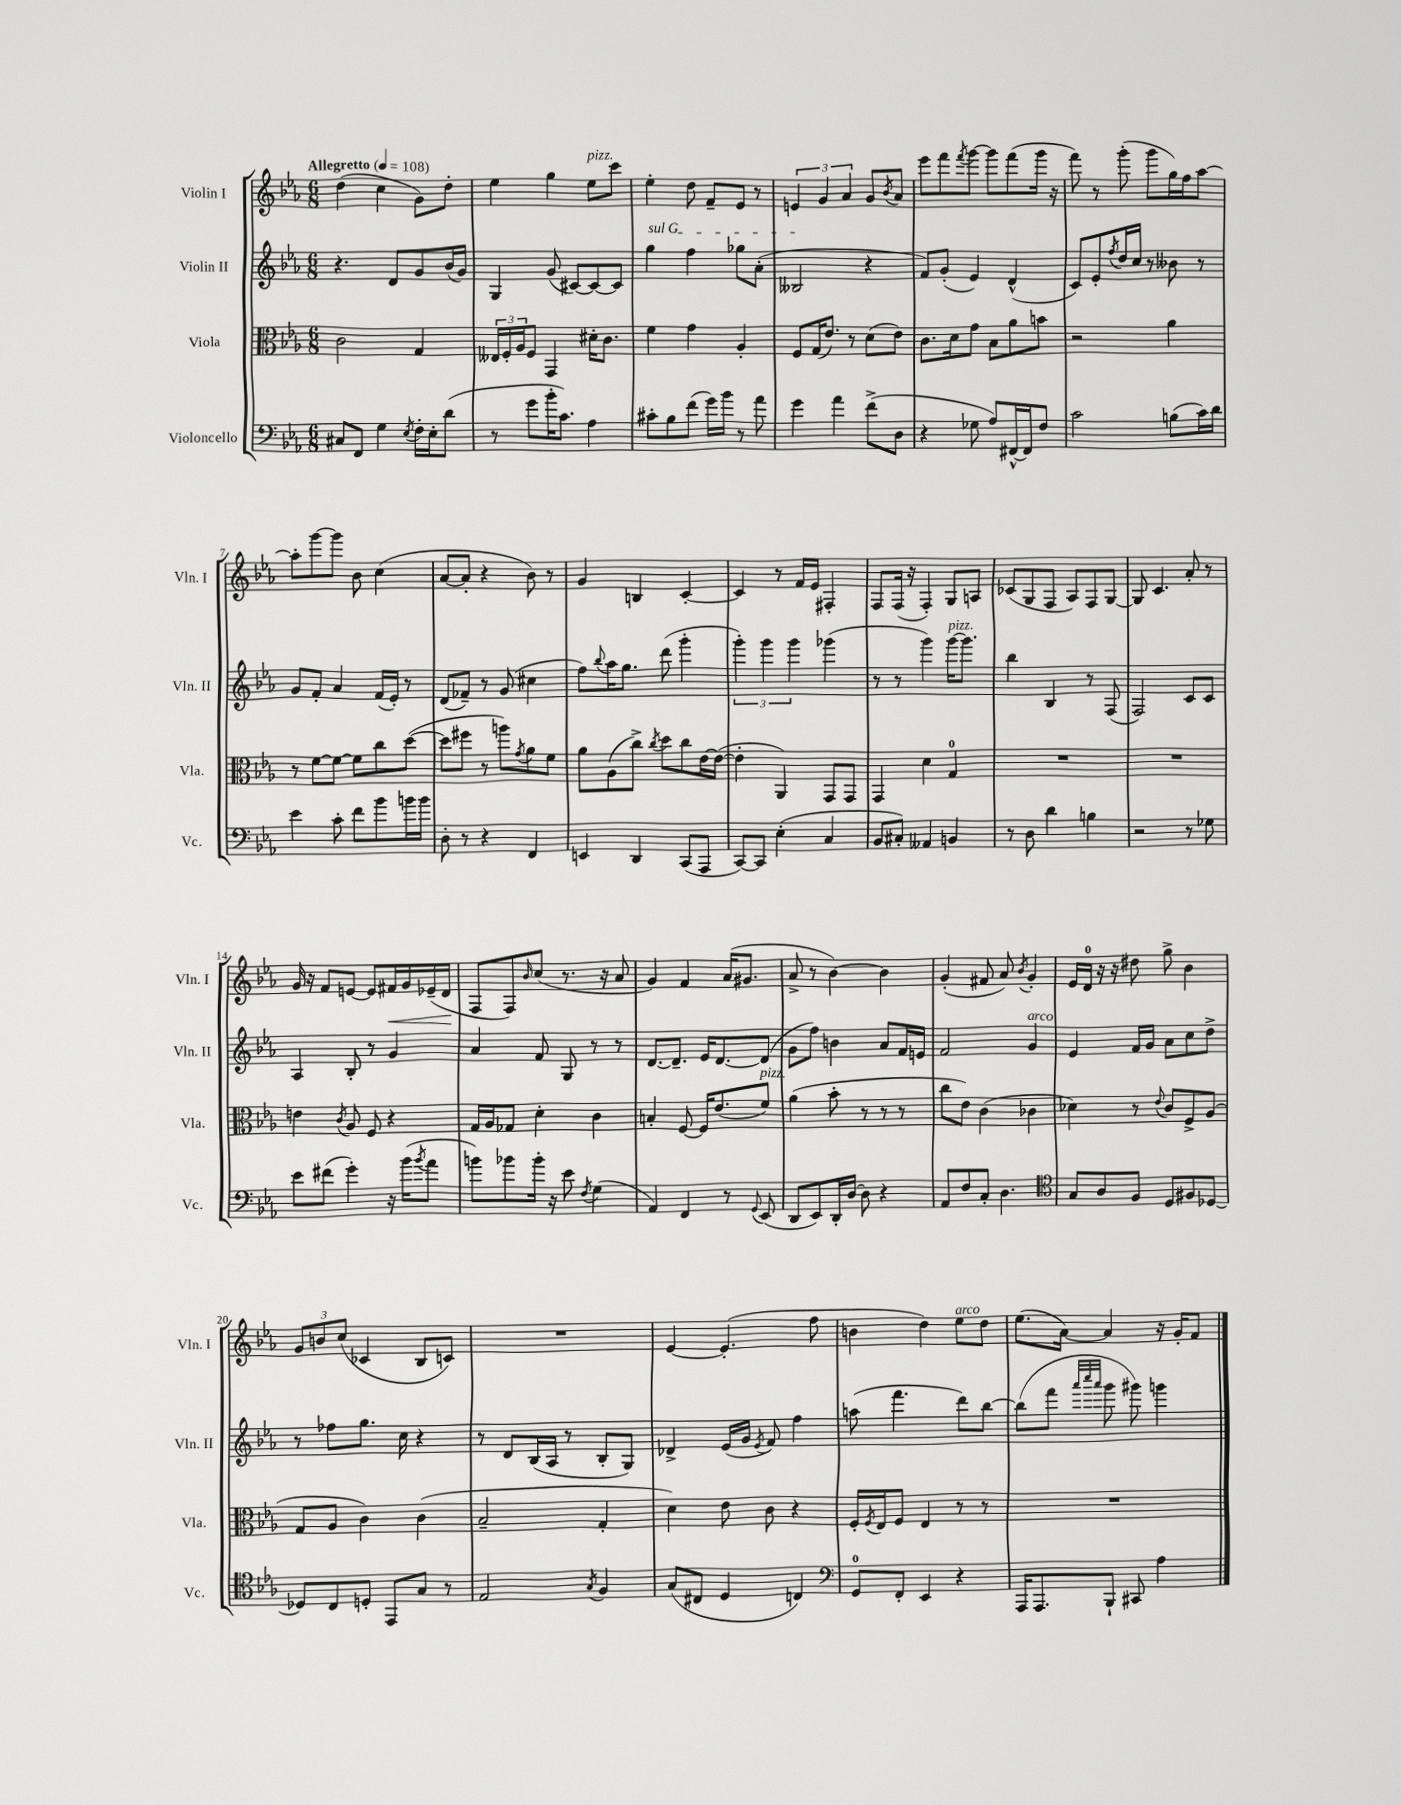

**kern	**kern	**kern	**kern	**dynam
*part4	*part3	*part2	*part1	*part1
*staff4	*staff3	*staff2	*staff1	*staff1
*I"Violoncello	*I"Viola	*I"Violin II	*I"Violin I	*
*I'Vc.	*I'Vla.	*I'Vln. II	*I'Vln. I	*
*clefF4	*clefC3	*clefG2	*clefG2	*
*k[b-e-a-]	*k[b-e-a-]	*k[b-e-a-]	*k[b-e-a-]	*
*M6/8	*M6/8	*M6/8	*M6/8	*
*MM108	*MM108	*MM108	*MM108	*
=1	=1	=1	=1	=1
!	!	!	!LO:TX:a:B:t=Allegretto	!
8C#X/L	2c\	4.r	(4dd\	.
8FF/J	.	.	.	.
4G\	.	.	4cc\	.
.	.	8d/L	.	.
8qE-/	.	.	.	.
16F'\LL	4G/	8g/	8g\L)	.
16E-'\J	.	.	.	.
(8d\J	.	(16b-/L	8dd'\J	.
.	.	16g/JJ)	.	.
=2	=2	=2	=2	=2
8r	24E--X/LL	4G/	4ee-\	.
.	24F'/	.	.	.
.	24A-/J	.	.	.
8g\L	8F/J	.	.	.
16b-'\K	4GG/	(8g/	4gg\	.
8.c\J)	.	.	.	.
.	.	[8c#X/L)	.	.
!	!	!	!LO:TX:a:i:t=pizz.	!
4A-\	16d#X'\KL	8c#/_	8ee-\L	.
.	8.c\J	.	.	.
.	.	8c#/J]	8ccc\J	.
=3	=3	=3	=3	=3
!	!	!LO:TX:a:i:t=sul G	!	!
8c#X'\L	4f\	4gg\	4ee-'\	.
8B-\	.	.	.	.
(8f\J	4g\	4ff\	8dd\	.
16g\LL)	.	.	8f~/L	.
16b-\JJ	.	.	.	.
8r	4A-'/	8gg-X\L	8e-/J	.
8a-\	.	(8a-'\J	8r	.
=4	=4	=4	=4	=4
4g\	8F/L	2B--X/	6en/	.
.	(16G/K	.	.	.
.	.	.	6g/	.
.	8.e-/J)	.	.	.
4a-\	.	.	.	.
.	.	.	6a-/	.
.	8r	.	.	.
(8f^\L	(8d\L	4r	8g/L	.
.	.	.	8qb-/	.
8D\J	8e-\J)	.	8a-/J	.
=5	=5	=5	=5	=5
4r	8.c\L	8f/L)	8eee-\L	.
.	.	(8g'/J	8fff\	.
.	16d\k	.	.	.
.	.	.	8qfff/	.
8G-X\	8g\J	4e-/)	[8ggg\J	.
8A-/L)	8B-\L	.	8ggg\L]	.
[16FF#X^^/L	8a-\	(4d^^/	(8fff\	.
16FF#/J]	.	.	.	.
8F/J	8bn\J	.	16ggg\Jk	.
.	.	.	16r	.
=6	=6	=6	=6	=6
2c\	2r	8c/L)	8fff\)	.
.	.	8e-'/	8r	.
.	.	8qff/	.	.
.	.	16dd/L	(8ggg'\	.
.	.	16cc/JJ	.	.
.	.	8r	8ggg\L	.
(8Bn\L	4a-\	8b--X\	16gg\L)	.
.	.	.	16ff\J	.
16c\L)	.	8r	[8aa-\J	.
16d\JJ	.	.	.	.
!!LO:LB:g=z
=7	=7	=7	=7	=7
4e-\	8r	8g/L	8aa-'\L]	.
.	[8f\L	8f'/J	[8ggg\	.
8c'\	8f\J_	4a-/	8ggg\J]	.
8f\L	8f\L]	.	8b-\	.
8b-\	8cc\	(16f/LL	(4cc\	.
.	.	16e-'/JJ)	.	.
16bn\L	([8dd\J	8r	.	.
16b\JJ	.	.	.	.
=8	=8	=8	=8	=8
8D'\	8dd\L]	(8d/L	[8a-/L	.
8r	8ff#X\J	8f-X~/J)	8a-'/J]	.
4r	8r	8r	4r	.
.	8aan\L)	(8g/	.	.
.	8qg/	.	.	.
4FF/	8a-\	4cc#X\	8b-\)	.
.	8f\J	.	8r	.
=9	=9	=9	=9	=9
4EEn/	8a-\L	8ff\L)	4g/	.
.	.	8qqbb-/	.	.
.	(8A-\	16aa-\K	.	.
.	.	8.gg\J	.	.
4DD/	8cc^\J)	.	4Bn/	.
.	8qcc/	.	.	.
.	8dd\L	(8ddd\	.	.
(8CC/L	8cc\	4ggg'\	[4c'/	.
8AAA-/J	[16e-\L	.	.	.
.	(16e-\JJ_	.	.	.
=10	=10	=10	=10	=10
[8CC/L)	4e-'\]	6ggg'\)	4c/]	.
8CC/J]	.	.	.	.
.	.	6ggg\	.	.
(4E-'\	4AA-/)	.	8r	.
.	.	6ggg\	.	.
.	.	.	16f/LL	.
.	.	.	16e-/JJ	.
4C/	8GG/L	(4ggg-X\	4F#X'/	.
.	8GG/J	.	.	.
=11	=11	=11	=11	=11
8BB-/L	4GG/	8r	8F/L	.
8C#X'/J)	.	8r	(16F/Jk	.
.	.	.	16r	.
4AA--X/	4d\	4ggg\)	4F'/)	.
!	!	!LO:TX:a:i:t=pizz.	!	!
4BBn/	4G/	[16ggg\KL	8G/L	.
.	.	8.ggg\J]	.	.
.	.	.	8An/J	.
=12	=12	=12	=12	=12
8r	2.r	4bb-\	(8c-X/L	.
8D\	.	.	8G/	.
4d\	.	4B-/	8F/J	.
.	.	.	8A-/L)	.
4Bn\	.	8r	8F/	.
.	.	(8F/	[8G/J	.
=13	=13	=13	=13	=13
2r	2.r	2F/)	8G/]	.
.	.	.	4.c/	.
8r	.	8c/L	8a-'/	.
8G-X\	.	8c/J	8r	.
!!LO:LB:g=z
=14	=14	=14	=14	=14
8e-\L	4en\	4A-/	16g/	.
.	.	.	16r	.
(8f#X\J	.	.	8f/L	.
.	8qc/	.	.	.
4g'\)	8A-/	8B-'/	[8en/J	.
.	8F/	8r	8e/L]	.
!	!	!	!	!LO:HP:b
16r	4r	4g/	16f#X/L	<
(16b-\KL	.	.	16g/	.
8qb-/	.	.	.	.
8a-\J	.	.	(16e-X~/	.
.	.	.	16d/JJ	.
.	.	.	.	[
=15	=15	=15	=15	=15
8bn\L)	16G/LL	4a-/	8F/L	.
.	16A-/J	.	.	.
8b-X\	8G-X/J	.	8F/)	.
.	.	.	16qqb-/	.
16b-'\Jk	4d'\	8f/	(8cc/J	.
16r	.	.	.	.
8e-\	.	8G/	8.r	.
8qF/	.	.	.	.
(4G\	4c\	8r	.	.
.	.	.	16r	.
.	.	8r	8a-/	.
=16	=16	=16	=16	=16
4AA-/)	4Bn'/	[8.d/L	4g/)	.
.	.	8.d~/J]	.	.
4FF/	[8F/	.	4f/	.
.	16F/KL]	16e-/KL	.	.
.	(8.e-/	[8.d/	.	.
8r	.	.	(16a-/KL	.
.	.	.	8.g#X/J	.
8qqGG/	.	.	.	.
!	!LO:TX:a:i:t=pizz.	!	!	!
(8EE-/	8f/J)	(8d/J]	.	.
=17	=17	=17	=17	=17
8DD/L	(4a-\	8g\L	8a-^/	.
8EE-/)	.	8ff\J)	8r	.
16DD'/L	8b-'\	4bn\	[4b-\)	.
[16D/JJ	.	.	.	.
8D\]	8r	.	.	.
4r	8r	8a-/L	4b-\]	.
.	8r	16f/L	.	.
.	.	16en/JJ	.	.
=18	=18	=18	=18	=18
8AA-/L	8cc\L	2f/	(4g'/	.
8F/	8e-\J)	.	.	.
8C'/J	(4c\	.	8f#X/	.
4.D\	.	.	8a-/)	.
.	.	.	8qb-/	.
!	!	!LO:TX:a:i:t=arco	!	!
.	4c-X\	4g/	4g'/	.
=19	=19	=19	=19	=19
*clefC4	*	*	*	*
8G/L	4d-X\)	4e-/	16e-/LL	.
.	.	.	16d/JJ	.
8A-/	.	.	16r	.
.	.	.	16r	.
8F/J	8r	16f/LL	8dd#X\	.
.	.	16g/JJ	.	.
.	8qqe-/	.	.	.
8D/L	8c/L	8a-\L	8gg^\	.
8F#X/	8F^/	8cc\	4b-\	.
[8D-X/J	(8A-/J	8dd^\J	.	.
!!LO:LB:g=z
=20	=20	=20	=20	=20
8D-X/L]	8G/L	8r	12g/L	.
.	.	.	12bn/	.
8C/	8A-/J	8ff-X\L	.	.
.	.	.	(12cc/J	.
8Dn'/J	4c\)	8.gg\J	4c-X/	.
8EE-/L	.	.	.	.
.	.	16cc\	.	.
8G/J	(4c\	4r	8B-/L	.
8r	.	.	8cn/J)	.
=21	=21	=21	=21	=21
2E-/	2B-~/	8r	2.r	.
.	.	8d/L	.	.
.	.	(16B-/L	.	.
.	.	16A-/JJ	.	.
.	.	8r	.	.
8qG/	.	.	.	.
4F/	4G'/	8B-'/L	.	.
.	.	8G/J)	.	.
=22	=22	=22	=22	=22
(8G/L	4d\)	4d-X^/	[4e-/	.
8C#X/J	.	.	.	.
4D/	8e-\	(16e-/LL	(4.e-'/]	.
.	.	16g/JJ	.	.
.	.	8qe-/	.	.
.	8c\	8f/)	.	.
4Cn/)	4r	4ff\	.	.
.	.	.	8ff\	.
=23	=23	=23	=23	=23
*clefF4	*	*	*	*
8GG/L	16F'/LL	(8aan\	4bn\	.
.	8qF/	.	.	.
.	16E-/J	.	.	.
8FF'/J	8F/J	4.fff\	.	.
4EE-/	4E-/	.	4dd\)	.
!	!	!	!LO:TX:a:i:t=arco	!
4r	8r	8ddd\L)	8ee-\L	.
.	8r	[8bb-\J	8dd\J	.
=24	=24	=24	=24	=24
16AAA-/KL	2.r	(8bb-\L]	(8.ee-\L	.
8.AAA-/	.	.	.	.
.	.	8fff\J	.	.
.	.	.	[16a-\Jk)	.
.	.	32qqaaa-/LLL	.	.
.	.	32qqcccc/	.	.
.	.	32qqaaa-/JJJ	.	.
8BBB-`/J	.	8ggg\	4a-/]	.
8CC#X/	.	8ggg#X\)	.	.
4A-\	.	4gggn\	16r	.
.	.	.	16g'/KL	.
.	.	.	8f/J	.
==	==	==	==	==
*-	*-	*-	*-	*-
